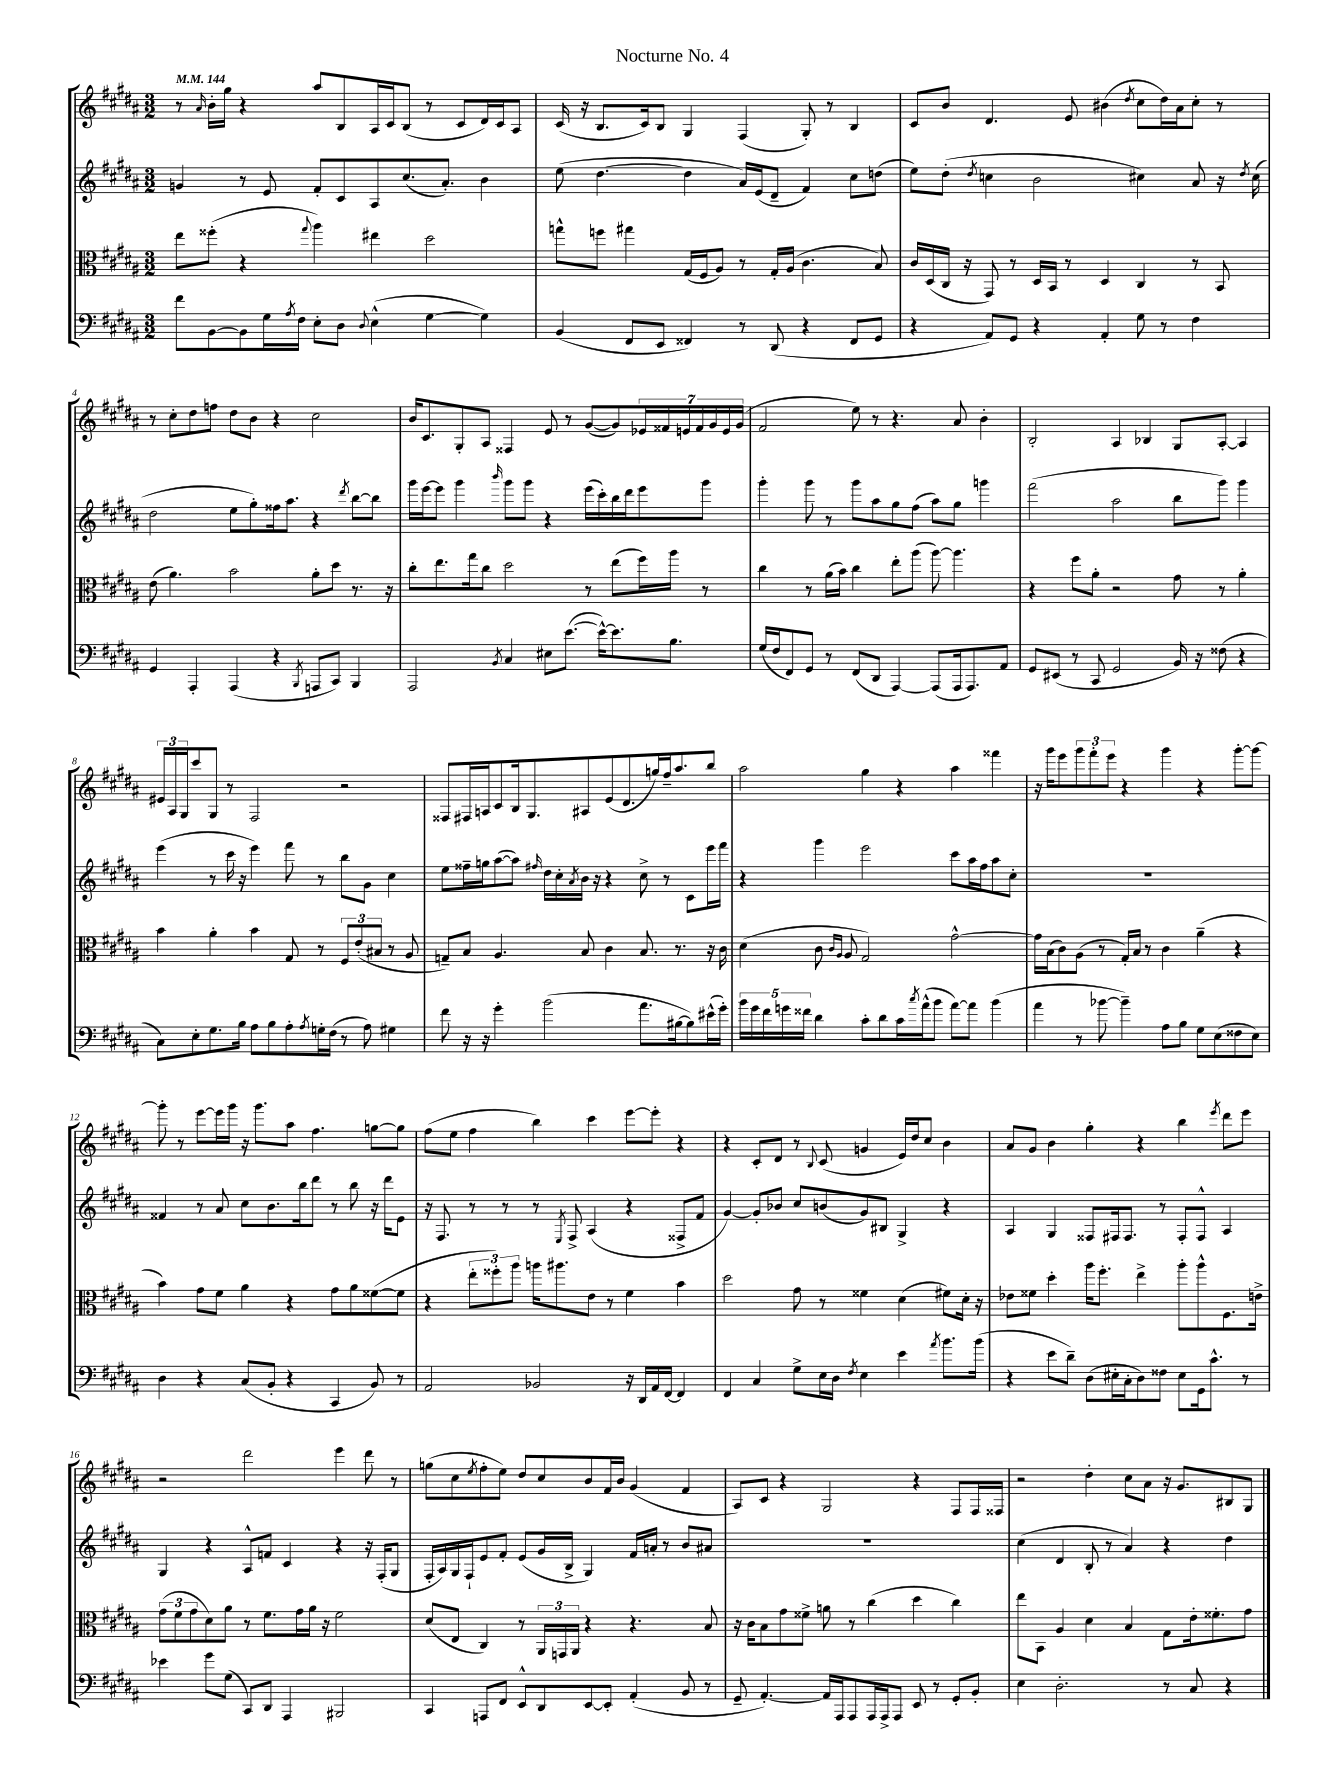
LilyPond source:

\header { title = "Nocturne No. 4" }
<<
\new StaffGroup <<
\new Staff = "s0" {
    \clef treble \key b \major \numericTimeSignature \time 3/2 \tempo 4 = 144
    r8 \grace { ais'16 } b'16-. gis''16 r4 ais''8 b8 ais16 cis'16 b8( r8 cis'8 dis'16) cis'16 ais8 |
    cis'16( r16 b8. cis'16) b8 gis4 fis4( gis8-.) r8 b4 |
    cis'8 b'8 dis'4. e'8 bis'4( \acciaccatura { dis''8 } cis''8 dis''16) ais'16 cis''8-. r8 |
    r8 cis''8-. dis''8 f''8 dis''8 b'8 r4 cis''2 |
    b'16 cis'8. gis8-. ais8 fisis4 e'8 r8 gis'8~( gis'8) \tuplet 7/4 { ees'16 fisis'16 e'16 fisis'16 gis'16 e'16 gis'16( } |
    fis'2 e''8) r8 r4. ais'8 b'4-. |
    b2-. ais4 bes4 gis8 ais8~-. ais4 |
    \tuplet 3/2 { eis'16 ais16 gis16 } cis'''8 gis8 r8 fis2 r2 |
    fisis8 fis16 a16 cis'8 b16 gis8. ais8 e'8( dis'8. g''16) fis''16-- ais''8. b''8 |
    ais''2 gis''4 r4 ais''4 fisis'''4 |
    r16 gis'''16 e'''8 \tuplet 3/2 { gis'''8 fis'''8-. e'''8 } r4 gis'''4 r4 gis'''8~-. gis'''8~ |
    gis'''8-. r8 e'''8~ e'''16 gis'''16 r16 gis'''8. ais''8 fis''4. g''8~ g''8 |
    fis''8( e''8 fis''4 b''4) cis'''4 e'''8~ e'''8-. r4 |
    r4 cis'8-. dis'8 r8 \appoggiatura { b8 } cis'8( g'4 e'16) dis''16 cis''8 b'4 |
    ais'8 gis'8 b'4 gis''4-. r4 b''4 \acciaccatura { e'''8 } dis'''8 e'''8 |
    r2 dis'''2 e'''4 dis'''8 r8 |
    g''8( cis''8 \acciaccatura { e''8 } fis''8-. e''8) dis''8 cis''8 b'8 fis'16 b'16 gis'4( fis'4 |
    ais8) cis'8 r4 gis2 r4 fis8 fis16 fisis16 |
    r2 dis''4-. cis''8 ais'8 r16 gis'8. bis8 gis8 \bar "|." |
}
\new Staff = "s1" {
    \clef treble \key b \major \numericTimeSignature \time 3/2
    g'4 r8 e'8 fis'8-. cis'8 ais8 cis''8.( ais'8.-.) b'4 |
    e''8( dis''4.~ dis''4 ais'16) e'16( dis'8-- fis'4) cis''8 d''8( |
    e''8) dis''8-.( \acciaccatura { dis''8 } c''4 b'2 cis''4) ais'8 r16 \acciaccatura { dis''8 } cis''16( |
    dis''2 e''8 gis''8-.) fisis''16 ais''8. r4 \acciaccatura { dis'''8 } b''8~ b''8 |
    gis'''16 e'''16~ e'''8 gis'''4 \grace { b'''16 } gis'''8 gis'''8 r4 e'''16( cis'''16-.) b''16 dis'''16 e'''8 gis'''8 |
    gis'''4-. gis'''8 r8 gis'''8 ais''8 gis''8 fis''8( ais''8) gis''8 g'''4 |
    fis'''2( ais''2 b''8 gis'''8) gis'''4 |
    e'''4( r8 cis'''16 r16 e'''4) fis'''8 r8 b''8 gis'8 cis''4 |
    e''8 fisis''16-- g''16 ais''8~( ais''8) \grace { fis''16 } dis''16 cis''16-. \acciaccatura { ais'8 } b'16 r16 r4 cis''8-> r8 cis'8 e'''16 fis'''16 |
    r4 gis'''4 e'''2 cis'''8 ais''16 fis''16 ais''8 cis''8-. |
    R1. |
    fisis'4 r8 ais'8 cis''8 b'8. b''16 dis'''8 r8 b''8 r16 dis'''16 e'8 |
    r16 fis8. r8 r8 r8 \acciaccatura { e8 } fis8-> ais4( r4 fisis8-> fis'8 |
    gis'4~) gis'8-. bes'8 cis''8 b'8( gis'8) bis8 gis4-> r4 |
    ais4 gis4 fisis8 fis16 fis8. r8 fis8-. fis8-^ ais4 |
    gis4 r4 ais8-^ f'8 cis'4 r4 r16 fis16-.( gis8 |
    fis16-. ais16) gis16 fis16-! e'8 fis'8-. e'8( gis'16 b16-> gis4) fis'16 a'16-. r8 b'8 ais'8 |
    R1. |
    cis''4( dis'4 b8-. r8 ais'4) r4 dis''4 \bar "|." |
}
\new Staff = "s2" {
    \clef alto \key b \major \numericTimeSignature \time 3/2
    e''8 fisis''8-.( r4 \appoggiatura { gis''8 } ais''4) eis''4 dis''2 |
    g''8-^ f''8 gis''4 gis16( fis16 ais8) r8 gis16-. ais16( cis'4. b8) |
    cis'16 dis16( cis16 r16 gis,8) r8 dis16 b,16 r8 dis4 cis4 r8 b,8 |
    e'8( ais'4.) b'2 ais'8-. dis''8 r8. r16 |
    cis''8-. e''8. gis''16 cis''8 dis''2 r8 e''8( fis''16) ais''16 r8 |
    cis''4 r8 ais'16( b'16) cis''4 e''8-. ais''8( ais''8~) ais''4. |
    r4 fis''8 ais'8-. r2 gis'8 r8 ais'4-. |
    b'4 ais'4-. b'4 gis8 r8 \tuplet 3/2 { fis8 e'8-.( bis8 } r8 ais8 |
    g8--) b8 ais4. b8 cis'4 b8. r8. r16 cis'16 |
    dis'4( cis'8 \grace { cis'16 ais16 } ais8 gis2) gis'2~-^ |
    gis'16 b16( cis'8) ais8( r8 gis16-.) b16 r8 cis'4 ais'4--( r4 |
    b'4) gis'8 fis'8 ais'4 r4 gis'8 ais'8 fisis'8~( fisis'8 |
    r4 \tuplet 3/2 { e''8-. fisis''8-.) ais''8 } a''16 ais''8. e'8 r8 fis'4 b'4 |
    dis''2 gis'8 r8 fisis'4 dis'4( fis'8) dis'16-. r16 |
    ees'8 fisis'8 dis''4-. ais''16 fis''8.-. e''4-> ais''8-. ais''8-^ fis8. e'16-> |
    \tuplet 3/2 { gis'8( fis'8 gis'8 } dis'8) ais'8 r8 fis'8. gis'16 ais'16 r16 fis'2 |
    dis'8( e8 cis4) r8 \tuplet 3/2 { ais,16 g,16 ais,16 } r4 r4. b8 |
    r16 cis'16 b8 gis'8 fisis'8-> a'8 r8 cis''4( dis''4 cis''4) |
    e''8 b,8 ais4 dis'4 b4 gis8 e'16-. fisis'8.-. gis'8 \bar "|." |
}
\new Staff = "s3" {
    \clef bass \key b \major \numericTimeSignature \time 3/2
    fis'8 b,8~ b,8 gis16 \acciaccatura { ais8 } fis16 e8-. dis8 \appoggiatura { dis8 } e4-^( gis4~ gis4) |
    b,4( fis,8 e,8 fisis,4) r8 dis,8( r4 fisis,8 gis,8 |
    r4 ais,8) gis,8 r4 ais,4-. gis8 r8 fis4 |
    gis,4 ais,,4-. ais,,4( r4 \acciaccatura { b,,8 } a,,8 cis,8) b,,4 |
    ais,,2 \acciaccatura { b,8 } cis4 eis8 e'8.~( e'16~-^) e'8. b8. |
    gis16( fis16 fis,8) gis,8 r8 fis,8( dis,8 ais,,4~) ais,,8( ais,,16 ais,,8.) ais,8 |
    gis,8 eis,8( r8 cis,8 gis,2 b,16) r16 fisis8( r4 |
    cis8) e8-. gis8. b16 ais8 b8 ais8-. \acciaccatura { ais8 } g16-. fis16( r8 ais8) gis4 |
    fis'8 r16 r16 gis'4-. b'2( ais'8. bis16~ bis8) eis'16-^( gis'16-.) |
    \tuplet 5/4 { b'16 gis'16 fis'16 g'16 fisis'16 } dis'4 cis'8-. dis'8 cis'16 \acciaccatura { cis''8 } ais'16-^( b'8 ais'8~) ais'8 b'4( |
    ais'4 r8 bes'8~ bes'4--) ais8 b8 gis8 e8( fisis8 e8) |
    dis4 r4 cis8( b,8-. r4 cis,4 b,8) r8 |
    ais,2 bes,2 r16 dis,16 ais,16 fis,16~ fis,4 |
    fis,4 cis4 gis8-> e16 dis16 \acciaccatura { fis8 } e4 e'4 \acciaccatura { ais'8 } b'8. b'16( |
    r4 e'8 dis'8--) dis8( eis16-. cis16-. dis8) fisis8 eis8 gis,16 cis'8.-^ r8 |
    ees'4 gis'8 gis8( cis,8) dis,8 ais,,4 bis,,2 |
    cis,4 a,,8 fis,8 e,8-^ dis,8 e,8~ e,8-. ais,4-.( b,8 r8 |
    gis,8-- ais,4.~-.) ais,16 ais,,16 ais,,8 ais,,16 ais,,16-> ais,,8 e,8 r8 gis,8-. b,8-. |
    e4 dis2.-. r8 cis8 r4 \bar "|." |
}
>>
>>
